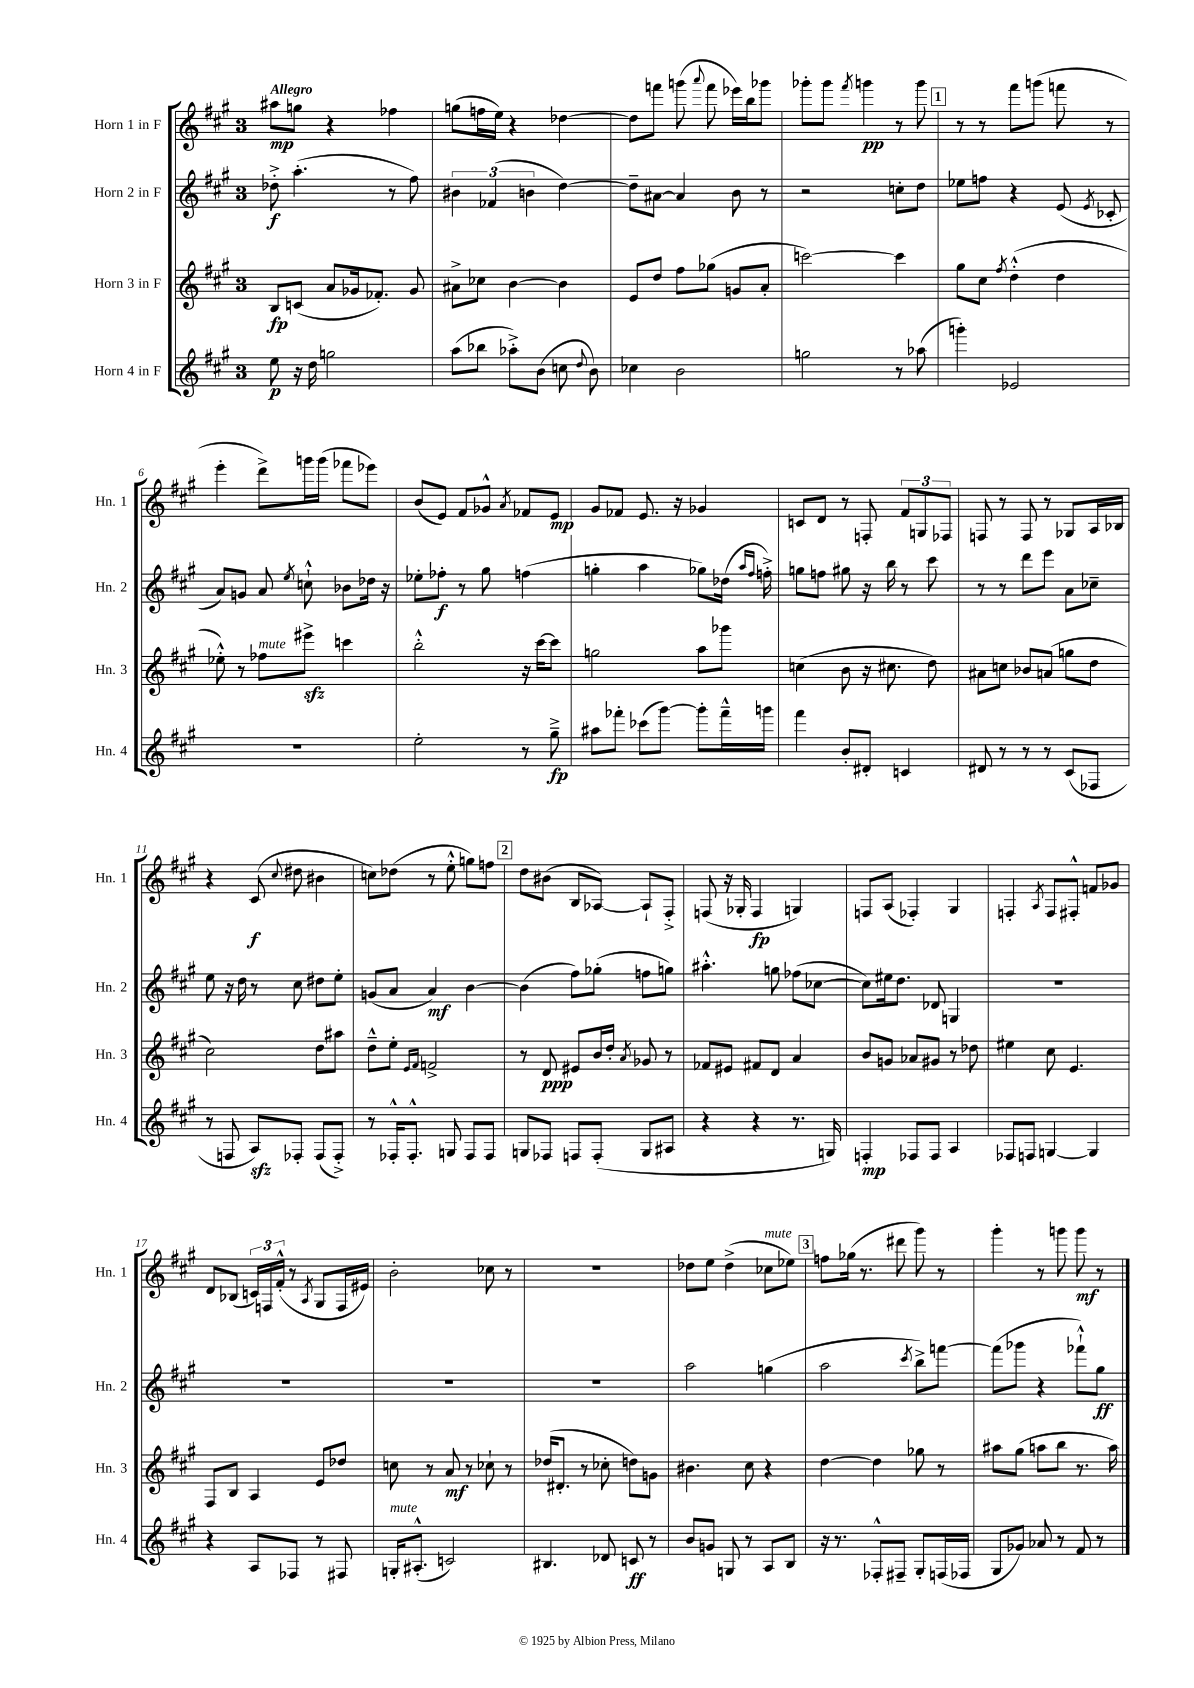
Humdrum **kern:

**kern	**kern	**kern	**kern
*staff4	*staff3	*staff2	*staff1
*clefG2	*clefG2	*clefG2	*clefG2
*k[f#c#g#]	*k[f#c#g#]	*k[f#c#g#]	*k[f#c#g#]
*M3/4	*M3/4	*M3/4	*M3/4
8ee	8B	8dd-'^	8aa#
16r	(8c	(4.aa'	8gg
16dd	.	.	.
2gg	8a	.	4r
.	16g-	.	.
.	8.f-')	.	.
.	.	8r	4ff-
.	8g-	8ff#)	.
=	=	=	=
(8aa	8a#^	6b#	(8gg
8bb-	8cc-	.	16ff
.	.	(6f-	.
.	.	.	16ee)
8aa-'^)	[4b	.	4r
.	.	6b	.
(8b	.	.	.
8cc	4b]	[4dd)	[4dd-
8qqdd	.	.	.
8b)	.	.	.
=	=	=	=
4cc-	8e	8dd~]	8dd-]
.	8dd	[8a#	8fff
2b	8ff#	4a#]	(8ggg
.	.	.	8qqaaa
.	(8gg-	.	8fff
.	8g	8b	16eee-)
.	.	.	16bb
.	8a'	8r	8ggg-
=	=	=	=
2gg	[2ccc)	2r	8ggg-'
.	.	.	8ggg-
.	.	.	8qfff#
.	.	.	4ggg
8r	4ccc]	8cc'	8r
(8aa-	.	8dd	8ggg
=	=	=	=
4ggg')	8gg#	8ee-	8r
.	8cc#	8ff	8r
.	8qff#	.	.
2e-	(4dd'^^	4r	8fff#
.	.	.	(8ggg
.	4dd	(8e	8fff
.	.	8qe	.
.	.	8c-'	8r
=	=	=	=
2.r	8ee-'^^)	8a)	4eee'
.	8r	8g	.
.	8ff-	8a	8ddd^)
.	.	8qee	.
.	8eee#^	8cc`^^	16ggg
.	.	.	(16ggg
.	4ccc	8b-	8fff-
.	.	16dd-	8eee-)
.	.	16r	.
=	=	=	=
2ee'	2bb'^^	8ee-'	(8b
.	.	8ff-'	8e)
.	.	8r	8f#
.	.	8gg#	8g-^^
.	.	.	8qa
8r	16r	(4ff	8f-
.	[16ccc#	.	.
8gg#~^	8ccc#]	.	8e
=	=	=	=
8aa#	2gg	4gg'	8g#
8fff-'	.	.	8f-
(8ccc-	.	4aa	8.e
[8ggg#)	.	.	.
.	.	.	16r
8ggg#']	8aa	8gg-)	4g-
16fff-~^^	8ggg-	(16dd-	.
.	.	16qqaa	.
.	.	16qqff#	.
16ggg	.	16ff'^)	.
=	=	=	=
4fff#	(4cc	8gg	8c
.	.	8ff	8d
8b'	8b	8gg#	8r
8d#'	16r	16r	8F'
.	8.cc#	16bb	.
4c	.	8r	12f#
.	.	.	12G
.	8dd)	8ccc#	.
.	.	.	12F-
=	=	=	=
8d#	8a#	8r	8F
8r	8cc	8r	8r
8r	8b-	8ddd	8F
8r	(8a	8eee	8r
(8c#	8gg	8a	8G-
8F-	8dd	8cc-~	16A
.	.	.	16B-
=	=	=	=
8r	2cc#)	8ee	4r
8F	.	16r	.
.	.	16dd	.
8A)	.	8r	(8c#
.	.	.	8qqcc#
8F-'	.	8cc#	8dd#
(8F-	8dd	8dd#	4b#
8F-'^)	8aa#	8ee'	.
=	=	=	=
8r	8dd~^^	(8g	8cc)
16F-'^^	8ee'	8a	(8dd-
8.F-'^^	.	.	.
.	16qqe	.	.
.	16qqf#	.	.
.	2f^	4a)	8r
8G	.	.	8ee'^^
8F-	.	[4b	8gg)
8F-	.	.	8ff
=	=	=	=
8G	8r	(4b]	8dd
8F-	8d	.	(8b#
8F	8e#	8ff#)	8B
(8F'	16b	(8gg-'	[8A-)
.	16dd'	.	.
.	8qa	.	.
8G	8g-	8ff	8A-`]
8A#	8r	8gg)	8F#'^
=	=	=	=
4r	8f-	4.aa#'^^	(8F
.	8e#	.	16r
.	.	.	16G-'
4r	8f#	.	4F
.	8d	8gg	.
8.r	4a	(8ff-	4G)
.	.	[8cc-	.
16G)	.	.	.
=	=	=	=
4F'	8b	8cc-])	8F
.	8g	16ee#	(8A
.	.	8.dd	.
8F-	8a-	.	4F-')
8F-	8g#	8d-	.
4A	8r	4G	4G#
.	8dd-	.	.
=	=	=	=
8F-	4ee#	2.r	4F'
8F	.	.	.
.	.	.	8qA
[4G	8cc#	.	8F
.	4.e	.	8F#'^^
4G]	.	.	8f
.	.	.	8g-
=	=	=	=
4r	8F#	2.r	8d
.	8B	.	(8B-
8A	4A	.	24c)
.	.	.	24F
.	.	.	(24f#'^^
8F-	.	.	8r
.	.	.	8qA
8r	8e	.	8G#
8F#	8dd-	.	16F
.	.	.	16e#)
=	=	=	=
16G'	8cc	2.r	2b'
(8.A#'^^	.	.	.
.	8r	.	.
2c)	8a	.	.
.	8r	.	.
.	8cc-`	.	8cc-
.	8r	.	8r
=	=	=	=
4.B#	(16dd-	2.r	2.r
.	8.d#'	.	.
.	8r	.	.
8d-	8cc-'	.	.
8c	8dd)	.	.
8r	8g	.	.
=	=	=	=
8b	4.b#	2aa	8dd-
8g	.	.	8ee
8G	.	.	(4dd-^
8r	8cc#	.	.
8A	4r	(4gg	8cc-
8B	.	.	8ee-)
=	=	=	=
16r	[4dd	2aa	8ff
8.r	.	.	.
.	.	.	(16gg-
.	.	.	8.r
8F-'^^	4dd]	.	.
8F#~	.	.	8ddd#
.	.	8qccc#	.
8G#'	8gg-	8bb^)	8ggg#)
(16F	8r	[8fff	8r
16F-	.	.	.
=	=	=	=
8G#	8aa#	(8fff]	4ggg#'
8g-)	(8gg#	8ggg-	.
8a-	8aa	4r	8r
8r	8bb	.	8ggg
8f#	8.r	8fff-`^^)	8ggg
8r	.	8gg#	8r
.	16aa)	.	.
==	==	==	==
*-	*-	*-	*-
